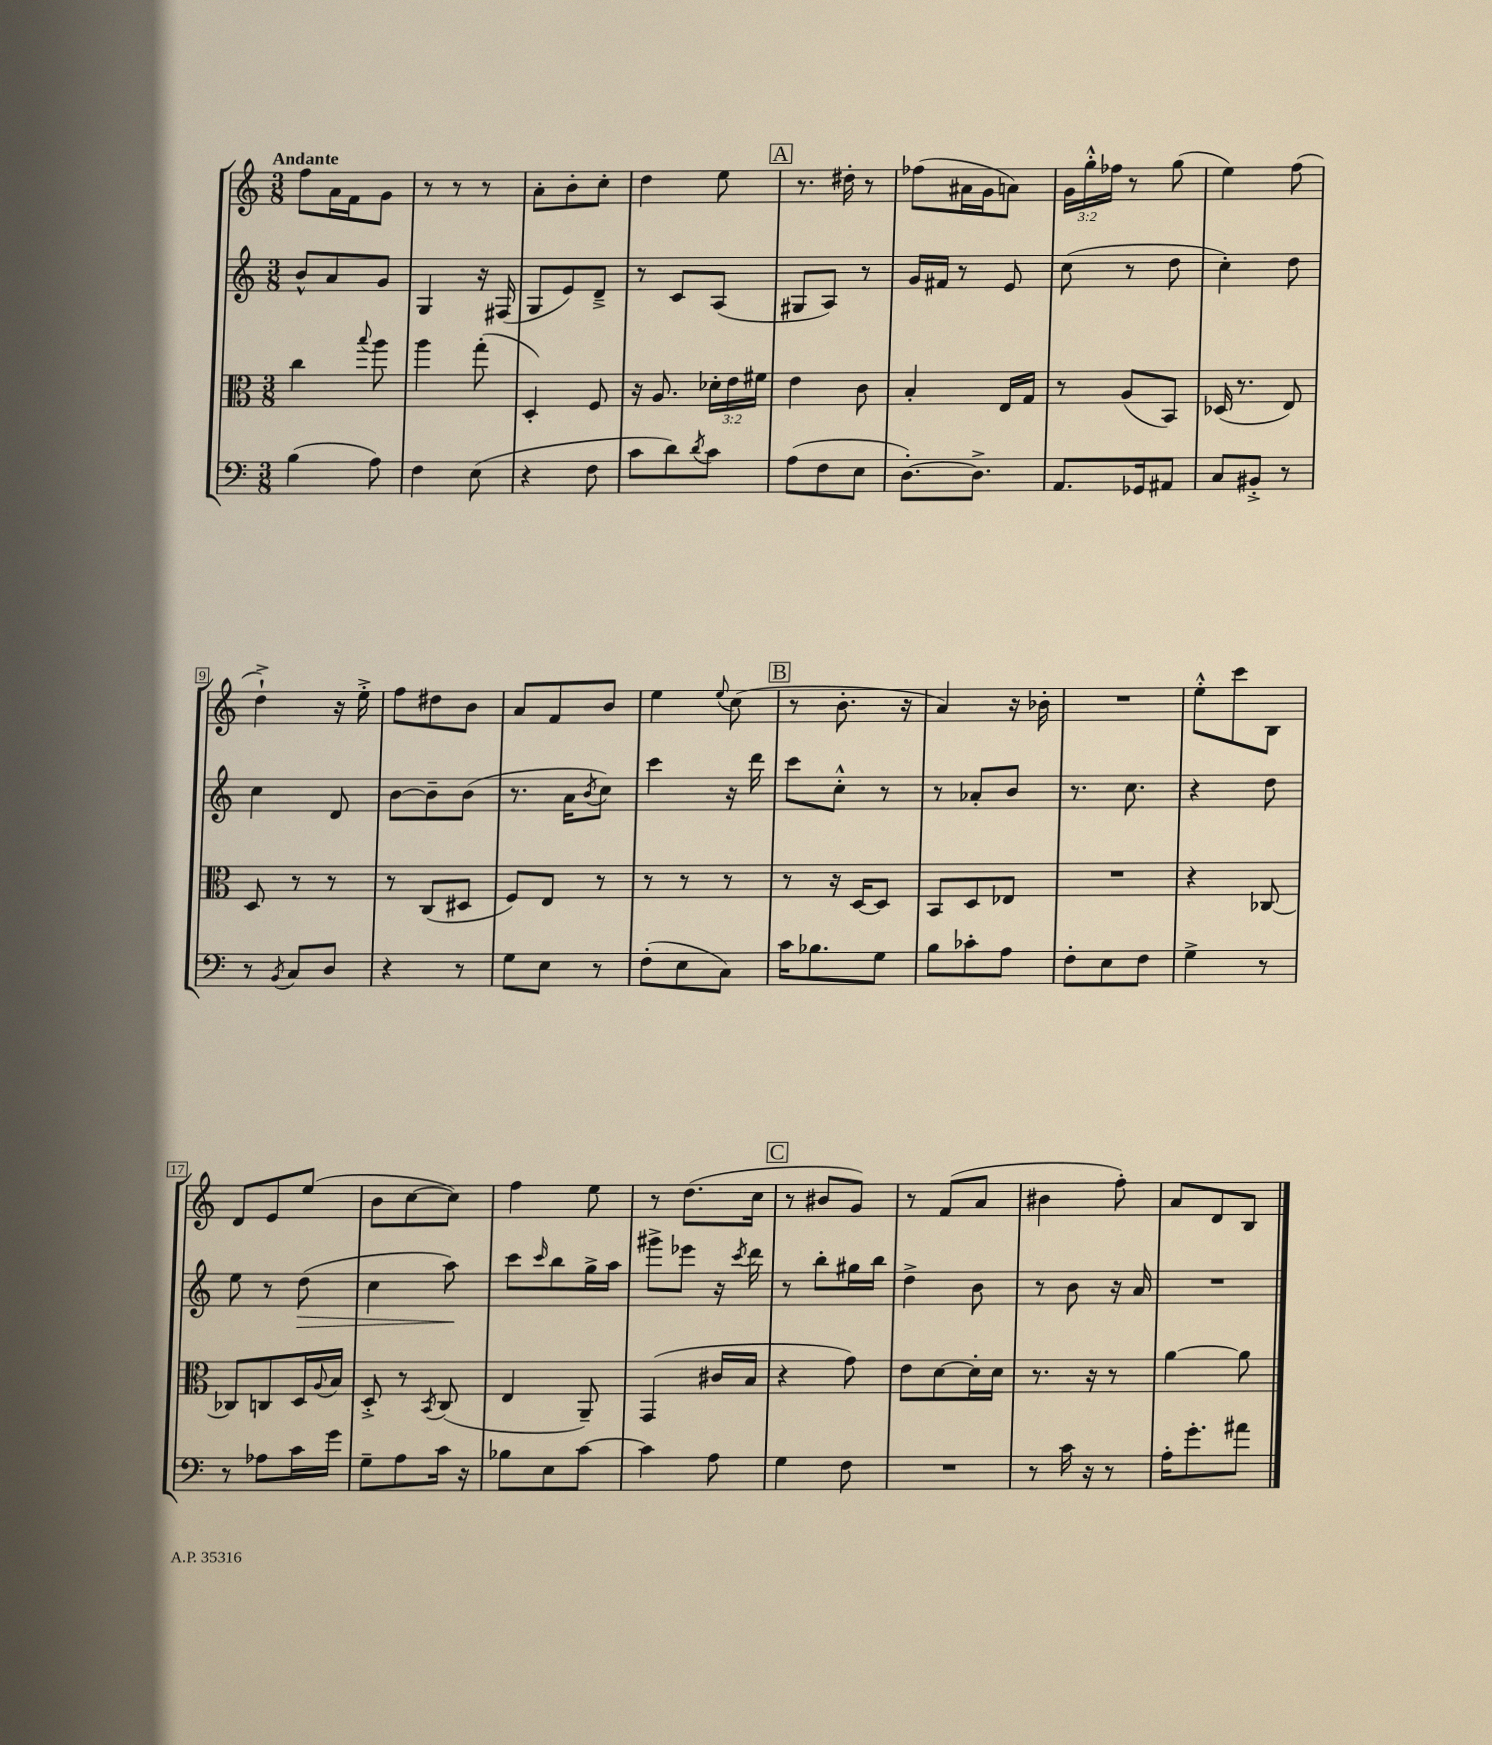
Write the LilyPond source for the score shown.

<<
\new StaffGroup <<
\new Staff = "s0" {
    \clef treble \key c \major \numericTimeSignature \time 3/8 \override Staff.TupletNumber.text = #tuplet-number::calc-fraction-text \tempo "Andante"
    f''8 a'16 f'16 g'8 |
    r8 r8 r8 |
    a'8-. b'8-. c''8-. |
    d''4 e''8 |
    \mark \markup { \box "A" } r8. dis''16-. r8 |
    fes''8( ais'16 g'16 a'8) |
    \tuplet 3/2 { g'16 g''16-.-^ fes''16 } r8 g''8( |
    e''4) f''8( |
    d''4-!->) r16 e''16-.-> |
    f''8 dis''8 b'8 |
    a'8 f'8 b'8 |
    e''4 \appoggiatura { e''8 } c''8( |
    \mark \markup { \box "B" } r8 b'8.-. r16 |
    a'4) r16 bes'16-. |
    R4. |
    e''8-.-^ c'''8 b8 |
    d'8 e'8 e''8( |
    b'8 c''8~ c''8) |
    f''4 e''8 |
    r8 d''8.( c''16 |
    \mark \markup { \box "C" } r8 bis'8 g'8) |
    r8 f'8( a'8 |
    bis'4 f''8-.) |
    a'8 d'8 b8 \bar "|." |
}
\new Staff = "s1" {
    \clef treble \key c \major \numericTimeSignature \time 3/8
    b'8-^ a'8 g'8 |
    g4 r16 fis16( |
    g8 e'8) d'8---> |
    r8 c'8 a8( |
    \mark \markup { \box "A" } gis8 a8) r8 |
    g'16 fis'16 r8 e'8 |
    c''8( r8 d''8 |
    c''4-.) d''8 |
    c''4 d'8 |
    b'8~ b'8-- b'8( |
    r8. a'16 \acciaccatura { b'8 } c''8) |
    c'''4 r16 d'''16 |
    \mark \markup { \box "B" } c'''8 c''8-.-^ r8 |
    r8 aes'8-. b'8 |
    r8. c''8. |
    r4 d''8 |
    e''8 r8 d''8\>( |
    c''4 a''8\!) |
    c'''8 \grace { c'''16 } b''8 g''16-> a''16 |
    gis'''8-> ees'''8 r16 \acciaccatura { c'''8 } d'''16 |
    \mark \markup { \box "C" } r8 b''8-. gis''16 b''16 |
    d''4-> b'8 |
    r8 b'8 r16 a'16 |
    R4. \bar "|." |
}
\new Staff = "s2" {
    \clef alto \key c \major \numericTimeSignature \time 3/8 \override Staff.TupletNumber.text = #tuplet-number::calc-fraction-text
    c''4 \appoggiatura { b''8 } a''8 |
    a''4 g''8-.( |
    d4-.) f8 |
    r16 a8. \tuplet 3/2 { des'16-. e'16 fis'16 } |
    \mark \markup { \box "A" } e'4 c'8 |
    b4-. e16 g16 |
    r8 a8( b,8) |
    des16( r8. e8) |
    d8 r8 r8 |
    r8 c8( dis8 |
    f8) e8 r8 |
    r8 r8 r8 |
    \mark \markup { \box "B" } r8 r16 d16~ d8 |
    b,8 d8 ees8 |
    R4. |
    r4 ces8~ |
    ces8 c8 d16 \appoggiatura { a8 } b16 |
    d8-.-> r8 \acciaccatura { b,8 } c8( |
    e4 a,8--) |
    g,4( cis'16 b16 |
    \mark \markup { \box "C" } r4 g'8) |
    e'8 d'8~ d'16-. d'16 |
    r8. r16 r8 |
    a'4~ a'8 \bar "|." |
}
\new Staff = "s3" {
    \clef bass \key c \major \numericTimeSignature \time 3/8
    b4( a8) |
    f4 e8( |
    r4 f8 |
    c'8 d'8) \acciaccatura { d'8 } c'8 |
    \mark \markup { \box "A" } a8( f8 e8 |
    d8.~-.) d8.-> |
    a,8. ges,16 ais,8 |
    c8 bis,8-.-> r8 |
    r8 \acciaccatura { b,8 } c8 d8 |
    r4 r8 |
    g8 e8 r8 |
    f8-.( e8 c8) |
    \mark \markup { \box "B" } c'16 bes8. g8 |
    b8 ces'8-. a8 |
    f8-. e8 f8 |
    g4-> r8 |
    r8 aes8 c'16 g'16 |
    g8-- a8 c'16 r16 |
    bes8 e8 c'8~ |
    c'4 a8 |
    \mark \markup { \box "C" } g4 f8 |
    R4. |
    r8 c'16 r16 r8 |
    a16-. g'8.-. ais'8 \bar "|." |
}
>>
>>
\layout { \context { \Score \override BarNumber.stencil = #(make-stencil-boxer 0.1 0.3 ly:text-interface::print) } }
